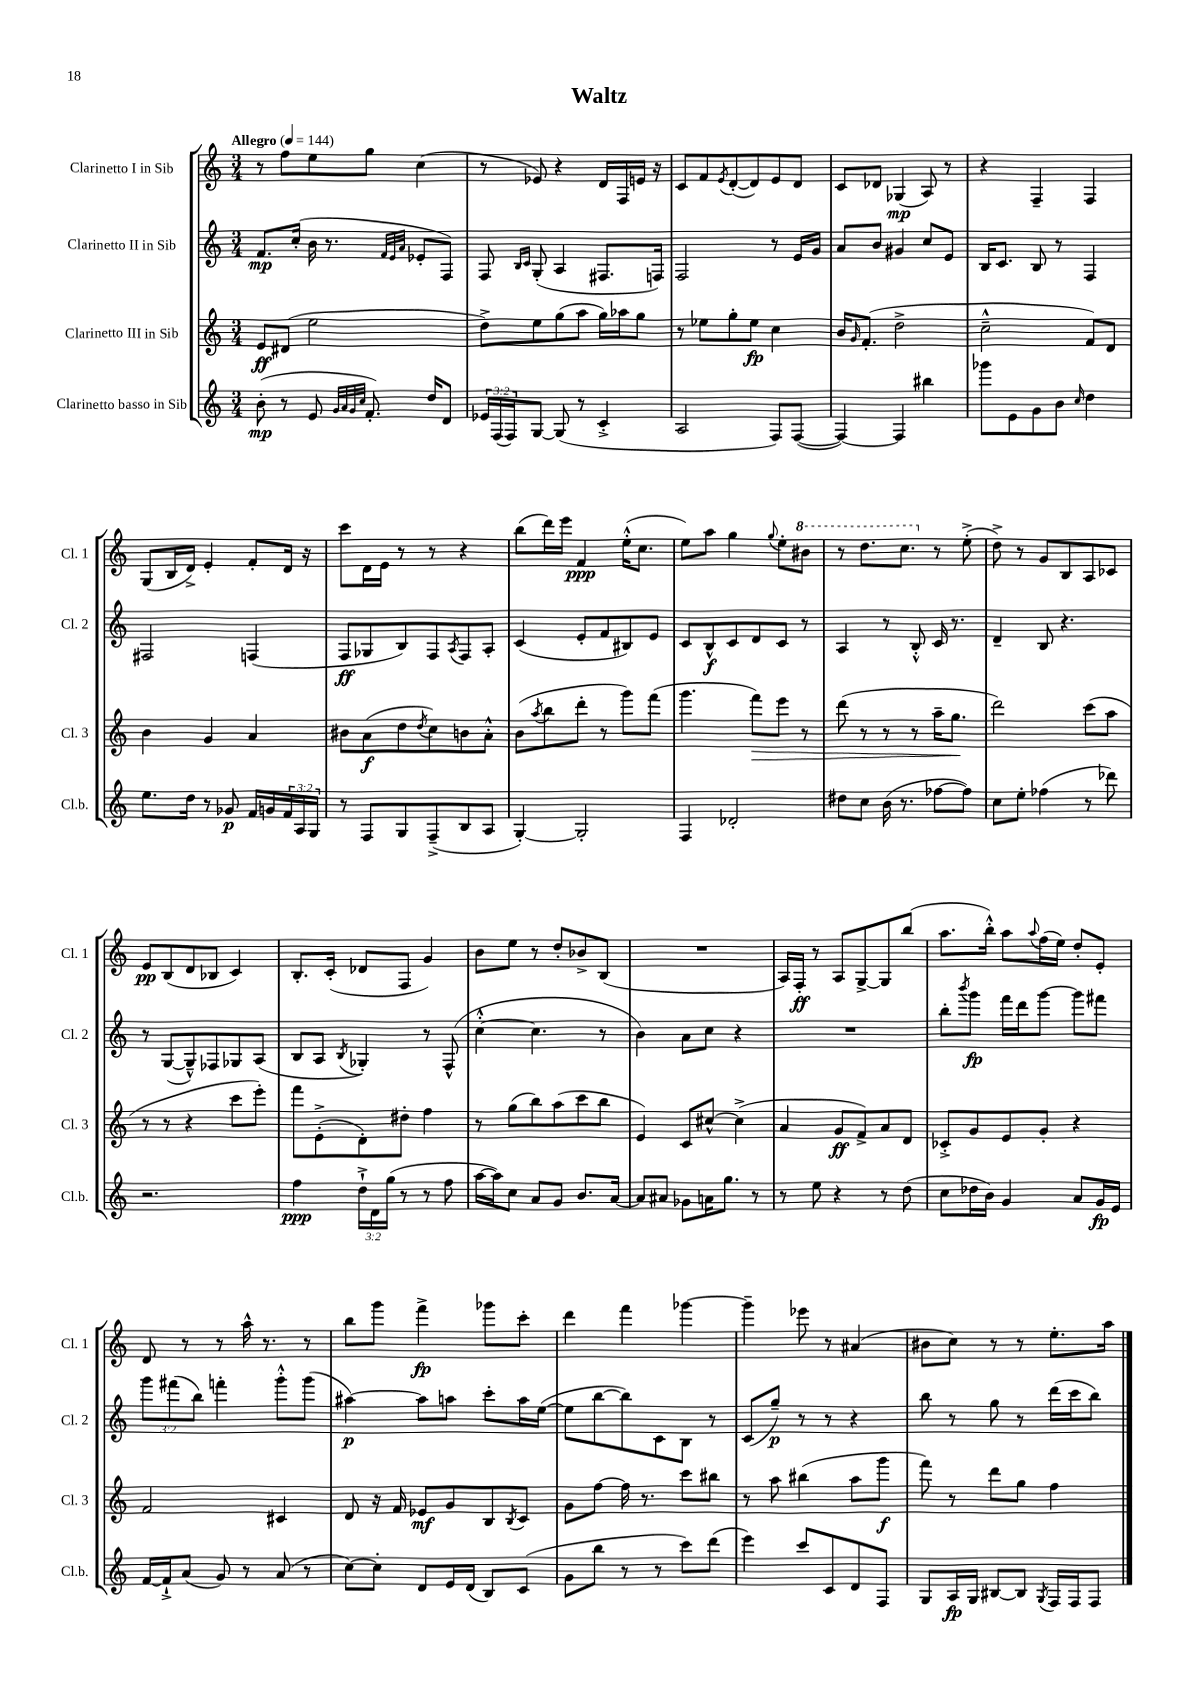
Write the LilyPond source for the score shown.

\header { title = "Waltz" }
<<
\new StaffGroup <<
\new Staff = "s0" \with { instrumentName = "Clarinetto I in Sib" shortInstrumentName = "Cl. 1" } {
    \clef treble \key c \major \numericTimeSignature \time 3/4 \tempo "Allegro" 4 = 144
    r8 f''8 e''8 g''8 c''4( |
    r8 ees'8) r4 d'16 f16 e'16 r16 |
    c'8 f'8 \acciaccatura { e'8 } d'8~-.( d'8) e'8 d'8 |
    c'8 des'8 ges4\mp( a8) r8 |
    r4 f4-- f4 |
    g8( b16 d'16->) e'4-. f'8-. d'16 r16 |
    c'''8 d'16 e'16 r8 r8 r4 |
    b''8( d'''16) e'''16 f'4\ppp e''16-.-^( c''8. |
    e''8) a''8 g''4 \appoggiatura { g''8 } e''8-. \ottava #1 bis''8 |
    r8 d'''8. c'''8. \ottava #0 r8 e''8-.->( |
    d''8->) r8 g'8 b8 a8 ces'8 |
    e'8\pp b8( d'8 bes8 c'4) |
    b8.-. c'16-.( des'8 f8 g'4) |
    b'8 e''8 r8 d''8-. bes'8-> b8( |
    R2. |
    a16) f16-.\ff r8 a8 g8~-> g8 b''8( |
    a''8. b''16-.-^) a''8 \appoggiatura { a''8 } f''16( e''16) d''8-. e'8-. |
    d'8 r8 r8 a''16-^ r8. r8 |
    b''8 g'''8 f'''4->\fp ges'''8 c'''8-. |
    d'''4 f'''4 ges'''4~ |
    ges'''4-- ees'''8 r8 ais'4( |
    bis'8 c''8) r8 r8 e''8.-. a''16 \bar "|." |
}
\new Staff = "s1" \with { instrumentName = "Clarinetto II in Sib" shortInstrumentName = "Cl. 2" } {
    \clef treble \key c \major \numericTimeSignature \time 3/4 \override Staff.TupletNumber.text = #tuplet-number::calc-fraction-text
    f'8.\mp c''16-.( b'16 r8. \grace { f'32 e'32 a'32 } ees'8-. f8) |
    f8 \grace { b16 c'16 } g8-.( a4 fis8. f16) |
    f2 r8 e'16 g'16 |
    a'8 b'8 gis'4 c''8 e'8 |
    b16 c'8. b8 r8 f4 |
    fis2 f4( |
    f8\ff ges8 b8) f8 \acciaccatura { a8 } f8 a8-. |
    c'4( e'8-. f'8 bis8) e'8 |
    c'8 b8-^\f c'8 d'8 c'8 r8 |
    a4 r8 b8-.-^ c'16 r8. |
    d'4-- b8 r4. |
    r8 g8~( g8---^) fes8 ges8 a8( |
    b8 a8 \acciaccatura { b8 } ges4-.) r8 f8-^( |
    c''4~-.-^ c''4. r8 |
    b'4) a'8 c''8 r4 |
    R2. |
    b''8-. \acciaccatura { b'''8 } g'''8\fp f'''16 d'''16 g'''8~ g'''8 fis'''8 |
    \tuplet 3/2 { g'''8 fis'''8( b''8) } f'''4-. g'''8-.-^ g'''8( |
    ais''4~\p) ais''8 a''8 c'''8-. a''16 e''16~( |
    e''8 b''8~ b''8) c'8 b8 r8 |
    c'8( g''8--\p) r8 r8 r4 |
    b''8 r8 g''8 r8 d'''16( c'''16 b''8) \bar "|." |
}
\new Staff = "s2" \with { instrumentName = "Clarinetto III in Sib" shortInstrumentName = "Cl. 3" } {
    \clef treble \key c \major \numericTimeSignature \time 3/4
    e'8\ff dis'8( e''2 |
    d''8->) e''8 g''8( a''8 g''16) aes''16 g''8 |
    r8 ees''8 g''8-. ees''8\fp c''4 |
    b'16 \grace { g'16 } f'8.-.( d''2-> |
    c''2---^ f'8) d'8 |
    b'4 g'4 a'4 |
    bis'8 a'8\f( d''8 \acciaccatura { d''8 } c''8) b'8 a'8-.-^ |
    b'8( \acciaccatura { a''8 } b''8 d'''8-. r8 g'''8) f'''8( |
    g'''4. f'''8\>) e'''8 r8 |
    d'''8( r8 r8 r8 a''16-- g''8.\! |
    d'''2) c'''8( a''8 |
    r8 r8 r4 c'''8 e'''8-.) |
    f'''8 e'8-.->( d'8-.) dis''8-. f''4 |
    r8 g''8( b''8) a''8( c'''8 b''8 |
    e'4) c'8 cis''8~-^ cis''4->( |
    a'4 g'8\ff f'8->) a'8 d'8 |
    ces'8-.-> g'8 e'8 g'8-. r4 |
    f'2 cis'4 |
    d'8 r16 f'16 ees'8\mf g'8 b8 \acciaccatura { b8 } c'8 |
    g'8 f''8~ f''16 r8. c'''8 bis''8 |
    r8 a''8 bis''4( a''8 g'''8\f |
    f'''8) r8 d'''8 g''8 f''4 \bar "|." |
}
\new Staff = "s3" \with { instrumentName = "Clarinetto basso in Sib" shortInstrumentName = "Cl.b." } {
    \clef treble \key c \major \numericTimeSignature \time 3/4 \override Staff.TupletNumber.text = #tuplet-number::calc-fraction-text
    b'8-.\mp( r8 e'8 \grace { g'32 a'32 g'32 c''32 } f'8.-.) d''16 d'8 |
    \tuplet 3/2 { ees'16 f16( f16) } g8~ g8( r8 c'4-.-> |
    a2 f8) f8~( |
    f4~) f4 bis''4 |
    ges'''8 e'8 g'8 b'8 \grace { c''16 } d''4 |
    e''8. d''16 r8 ges'8\p f'16 g'16 \tuplet 3/2 { f'16 a16 g16 } |
    r8 f8 g8 f8--->( b8 a8 |
    g4~-.) g2-. |
    f4 des'2-. |
    dis''8 c''8 b'16( r8. fes''8~ fes''8) |
    c''8 e''8-. fes''4( r8 des'''8) |
    r2. |
    f''4\ppp \tuplet 3/2 { d''16-!-> d'16 g''16( } r8 r8 f''8 |
    a''16~ a''16) c''8 a'8 g'8 b'8. a'16~ |
    a'8 ais'8 ges'8 a'16 g''8. r8 |
    r8 e''8 r4 r8 d''8( |
    c''8 des''16 b'16) g'4 a'8 g'16\fp e'16 |
    f'16~ f'16-!-> a'8( g'8) r8 a'8( r8 |
    c''8~) c''8-. d'8 e'16 d'16( b8) c'8( |
    g'8 b''8 r8 r8 c'''8) d'''8( |
    e'''4) c'''8 c'8 d'8 f8 |
    g8 a16\fp g16 bis8~ bis8 \acciaccatura { g8 } f16 f16 f8 \bar "|." |
}
>>
>>
\layout { \context { \Score \remove "Bar_number_engraver" } }
